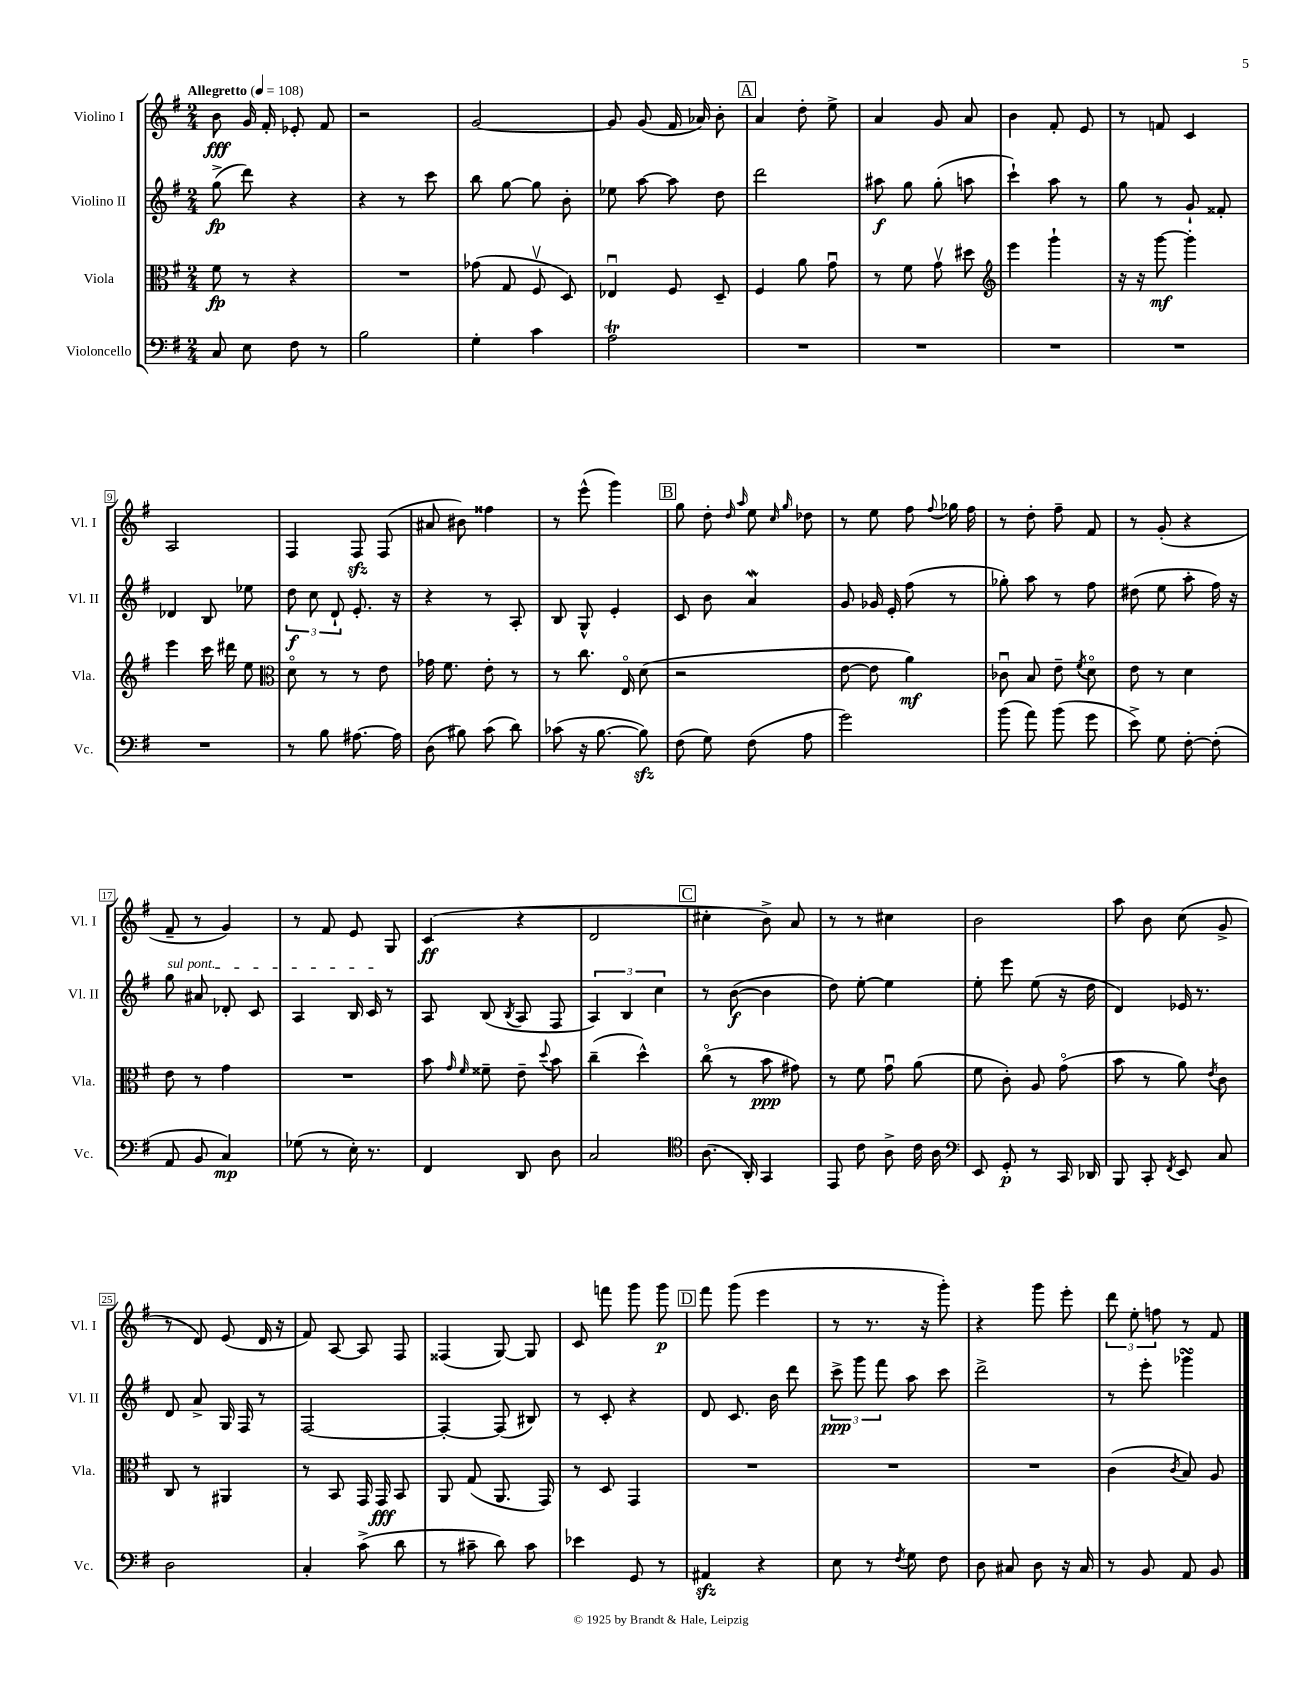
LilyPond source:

<<
\new StaffGroup <<
\new Staff = "s0" \with { instrumentName = "Violino I" shortInstrumentName = "Vl. I" } {
    \clef treble \key g \major \numericTimeSignature \time 2/4 \tempo "Allegretto" 4 = 108
    \autoBeamOff b'8\fff g'16 fis'16-. ees'8-. fis'8 |
    r2 |
    g'2~ |
    g'8 g'8( fis'16 aes'16) b'8-. |
    \mark \markup { \box "A" } a'4 d''8-. e''8-> |
    a'4 g'8 a'8 |
    b'4 fis'8-. e'8 |
    r8 f'8 c'4 |
    a2 |
    fis4 fis8\sfz fis8( |
    ais'8 bis'8) fisis''4 |
    r8 e'''8-^( g'''4) |
    \mark \markup { \box "B" } g''8 d''8-. \grace { d''16 a''16 } e''8 \grace { c''16 g''16 } des''8 |
    r8 e''8 fis''8 \appoggiatura { fis''8 } ges''16 fis''16 |
    r8 d''8-. fis''8-- fis'8 |
    r8 g'8-.( r4 |
    fis'8-- r8 g'4) |
    r8 fis'8 e'8 g8 |
    c'4\ff( r4 |
    d'2 |
    \mark \markup { \box "C" } cis''4-. b'8->) a'8 |
    r8 r8 cis''4 |
    b'2 |
    a''8 b'8 c''8( g'8-> |
    r8 d'8) e'8( d'16 r16 |
    fis'8) a8~ a8 fis8 |
    fisis4( g8~) g8 |
    c'8 f'''8 g'''8 g'''8\p |
    \mark \markup { \box "D" } fis'''8 g'''8( e'''4 |
    r8 r8. r16 g'''8-.) |
    r4 g'''8 e'''8-. |
    \tuplet 3/2 { d'''8 e''8-. f''8 } r8 fis'8 \bar "|." |
}
\new Staff = "s1" \with { instrumentName = "Violino II" shortInstrumentName = "Vl. II" } {
    \clef treble \key g \major \numericTimeSignature \time 2/4
    \autoBeamOff g''8->\fp( d'''8) r4 |
    r4 r8 c'''8 |
    b''8 g''8~ g''8 b'8-. |
    ees''8 a''8~ a''8 d''8 |
    \mark \markup { \box "A" } d'''2 |
    ais''8\f g''8 g''8-.( a''8 |
    c'''4-!) a''8 r8 |
    g''8 r8 g'8-! fisis'8-. |
    des'4 b8 ees''8 |
    \tuplet 3/2 { d''8\f c''8 d'8-! } e'8.-. r16 |
    r4 r8 a8-. |
    b8 g8-^ e'4-. |
    \mark \markup { \box "B" } c'8 b'8 a'4\mordent |
    g'8 ges'16 e'16-. fis''8( r8 |
    ges''8-.) a''8 r8 fis''8 |
    dis''8( e''8 a''8-. fis''16) r16 |
    \once \override TextSpanner.bound-details.left.text = \markup { \italic "sul pont." } g''8\startTextSpan ais'8 des'8-. c'8 |
    a4 b16 c'16\stopTextSpan r8 |
    a8 b8( \acciaccatura { b8 } a8 fis8 |
    \tuplet 3/2 { a4) b4 c''4 } |
    \mark \markup { \box "C" } r8 b'8~\f( b'4 |
    d''8) e''8~-. e''4 |
    e''8-. e'''8 e''8( r16 d''16 |
    d'4) ees'16 r8. |
    d'8 a'8-> g16 fis16 r8 |
    fis2~ |
    fis4~-. fis8( bis8) |
    r8 c'8-. r4 |
    \mark \markup { \box "D" } d'8 c'8. b'16 d'''8 |
    \tuplet 3/2 { c'''8->\ppp g'''8 fis'''8 } a''8 c'''8 |
    d'''2-> |
    r8 e'''8-. ges'''4\turn \bar "|." |
}
\new Staff = "s2" \with { instrumentName = "Viola" shortInstrumentName = "Vla." } {
    \clef alto \key g \major \numericTimeSignature \time 2/4
    \autoBeamOff fis'8\fp r8 r4 |
    R2 |
    ges'8( g8 fis8\upbow d8) |
    ees4\downbow fis8 d8-- |
    \mark \markup { \box "A" } fis4 a'8 g'8\downbow |
    r8 fis'8 g'8\upbow dis''8 |
    \clef treble e'''4 g'''4-! |
    r16 r16 g'''8~\mf g'''4-. |
    e'''4 c'''16 dis'''16 e''8 |
    \clef alto d'8\flageolet r8 r8 e'8 |
    ges'16 fis'8. e'8-. r8 |
    r8 c''8. e16\flageolet d'8( |
    \mark \markup { \box "B" } r2 |
    e'8~ e'8 a'4\mf) |
    ces'8\downbow b8 e'8-- \acciaccatura { fis'8 } d'8\flageolet |
    e'8 r8 d'4 |
    e'8 r8 g'4 |
    R2 |
    b'8 \grace { g'16 fis'16 } fisis'8-- e'8-- \appoggiatura { d''8 } b'8 |
    c''4--( d''4-^) |
    \mark \markup { \box "C" } c''8\flageolet( r8 b'8\ppp gis'8) |
    r8 fis'8 g'8\downbow a'8( |
    fis'8 c'8-.) a8 g'8\flageolet( |
    b'8 r8 a'8) \acciaccatura { e'8 } c'8 |
    c8 r8 ais,4 |
    r8 b,8 g,16 g,16\fff b,8 |
    a,8 g8( a,8. g,16) |
    r8 d8 g,4 |
    \mark \markup { \box "D" } R2 |
    R2 |
    R2 |
    c'4( \acciaccatura { c'8 } b8) a8 \bar "|." |
}
\new Staff = "s3" \with { instrumentName = "Violoncello" shortInstrumentName = "Vc." } {
    \clef bass \key g \major \numericTimeSignature \time 2/4
    \autoBeamOff c8 e8 fis8 r8 |
    b2 |
    g4-. c'4 |
    a2\trill |
    \mark \markup { \box "A" } R2 |
    R2 |
    R2 |
    R2 |
    R2 |
    r8 b8 ais8.~ ais16 |
    d8( bis8) c'8( d'8) |
    ces'8( r16 b8.~ b8\sfz) |
    \mark \markup { \box "B" } fis8( g8) fis8( a8 |
    g'2) |
    b'8( a'8) b'8( g'8 |
    e'8->) g8 fis8~-. fis8-.( |
    a,8 b,8 c4\mp) |
    ges8( r8 e16-.) r8. |
    fis,4 d,8 d8 |
    c2 |
    \mark \markup { \box "C" } \clef tenor a8.( a,16-.) g,4 |
    e,8 c'8 a8-> c'16 a16 |
    \clef bass e,8 g,8-.\p r8 c,16 des,16 |
    b,,8 c,8-. \acciaccatura { fis,8 } e,8 c8 |
    d2 |
    c4-. c'8->( d'8 |
    r8 cis'8-- d'8) cis'8 |
    ees'4 g,8 r8 |
    \mark \markup { \box "D" } ais,4\sfz r4 |
    e8 r8 \acciaccatura { fis8 } g8 fis8 |
    d8 cis8 d8 r16 cis16 |
    r8 b,8 a,8 b,8 \bar "|." |
}
>>
>>
\layout { \context { \Score \override BarNumber.stencil = #(make-stencil-boxer 0.1 0.3 ly:text-interface::print) } }
